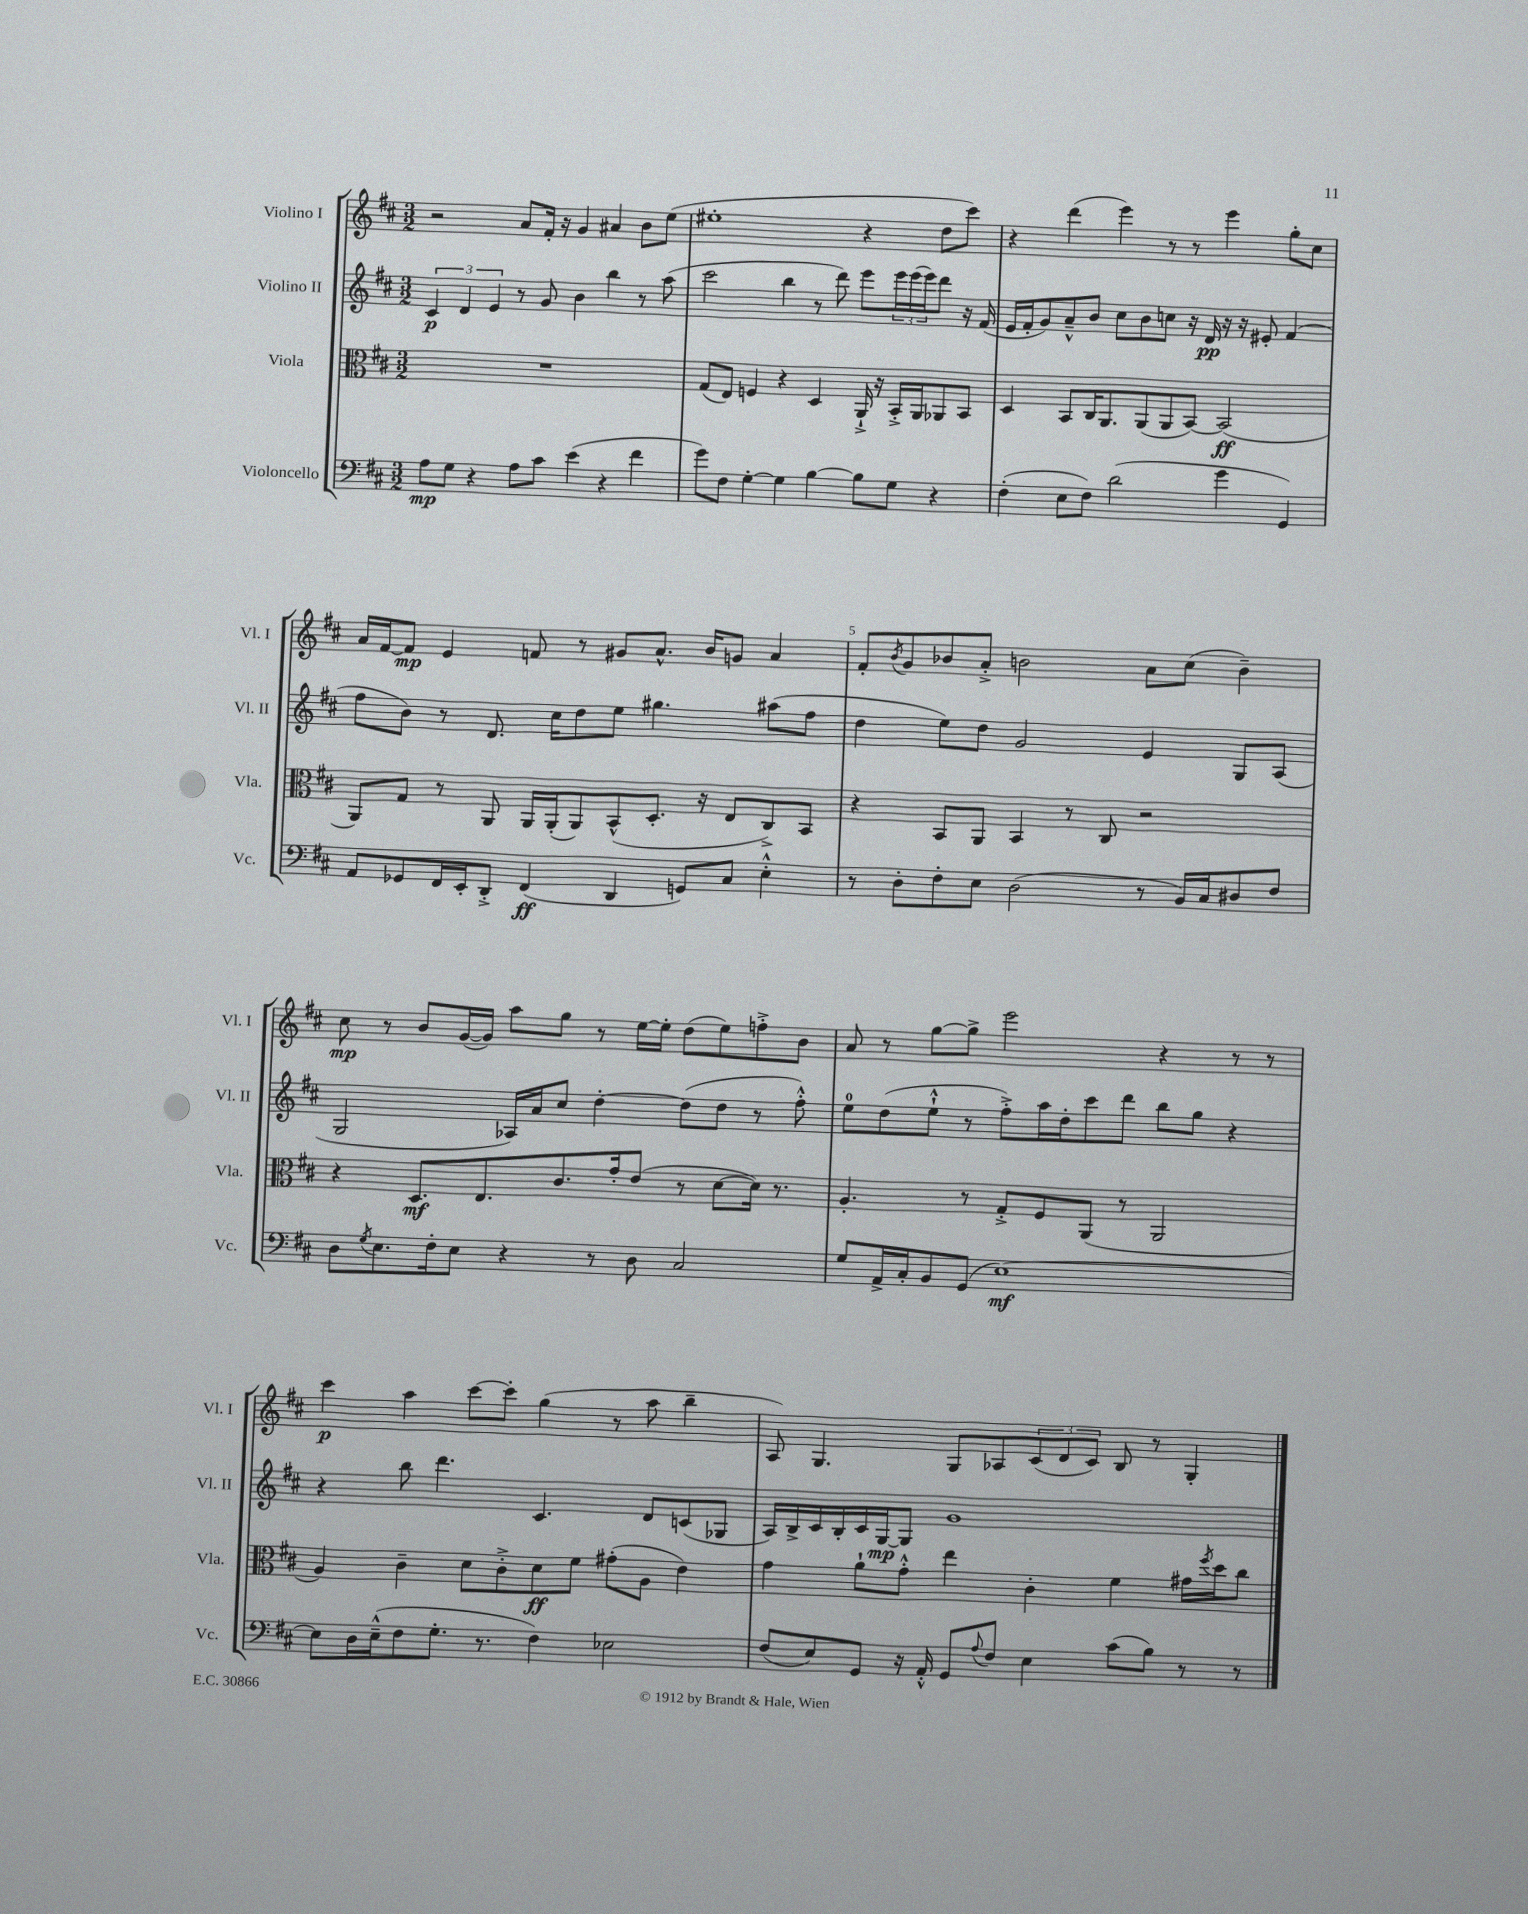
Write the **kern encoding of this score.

**kern	**kern	**kern	**kern
*staff4	*staff3	*staff2	*staff1
*clefF4	*clefC3	*clefG2	*clefG2
*k[f#c#]	*k[f#c#]	*k[f#c#]	*k[f#c#]
*M3/2	*M3/2	*M3/2	*M3/2
8A	1.r	6c#	2r
8G	.	.	.
.	.	6d	.
4r	.	.	.
.	.	6e	.
8A	.	8r	8a
8c#	.	8g	16f#'
.	.	.	16r
(4e	.	4b	4g
4r	.	4bb	4a#
4f#	.	8r	8b
.	.	(8aa	(8ee
=	=	=	=
8g)	(8G	2ccc#	1ee#'
8F#	8E)	.	.
[4G'	4F	.	.
4G]	4r	4bb	.
[4B	4D	8r	.
.	.	8ddd)	.
8B]	16AA`^	8eee	4r
.	16r	.	.
8G	16BB'^	24eee	.
.	.	(24eee	.
.	16AA	.	.
.	.	24eee)	.
4r	8AA-	8ddd	8dd
.	8BB	16r	8ccc#)
.	.	(16f#	.
=	=	=	=
(4F#'	4D	16e	4r
.	.	16f#'	.
.	.	8g)	.
8E	8BB	8a~^^	(4ddd
8F#)	16C#	8b	.
.	8.AA	.	.
(2d	.	8cc#	4eee)
.	(8AA	8b	.
.	8AA	8cc	8r
.	[8BB)	16r	8r
.	.	16d	.
4g	(2BB]	16r	4eee
.	.	16r	.
.	.	8e#'	.
4GG)	.	(4f#	8gg'
.	.	.	8cc#
=	=	=	=
8AA	8AA)	8ff#	16a
.	.	.	[16f#
8GG-	8G	8b)	8f#]
16FF#	8r	8r	4e
16EE'	.	.	.
8DD'^	8AA	8.d	.
(4FF#	16AA	.	8f
.	(16AA'	16cc#	.
.	8AA)	8dd	8r
4DD	(8BB^^	8ee	8g#
.	8.D'	4.gg#	8.a^^
8GG)	.	.	.
.	16r	.	16b
8C#	8E	.	8g
4E'^^	8C#^)	(8aa#	4a
.	8BB	8ff#	.
=	=	=	=
8r	4r	4dd	8f#'
.	.	.	8qb
8D'	.	.	8g
8F#'	8BB	8ee)	8b-
8E	8AA	8dd	8a'^
(2D	4BB	2g	2b
.	8r	.	.
.	8C#	.	.
8r	2r	4e	8a
16BB)	.	.	(8cc#
16C#	.	.	.
8D#	.	8G	4b~)
8F#	.	(8A	.
=	=	=	=
8D	4r	2G	8cc#
8qG	.	.	.
8.E	.	.	8r
.	8.D	.	8b
16F#'	.	.	.
8E	.	.	([16g
.	8.E	.	16g])
4r	.	16A-)	8aa
.	.	16a	.
.	8.c#	8cc#	8gg
8r	.	[4dd'	8r
.	16g'	.	.
8D	(8e	.	[16ee
.	.	.	16ee']
2C#	8r	(8dd]	(8dd
.	[8d	8dd	8ee)
.	16d])	8r	8ff'^
.	8.r	.	.
.	.	8ff#'^^)	8b
=	=	=	=
8G	4.A'	8ee	8a
16AA^	.	(8dd	8r
16C#'	.	.	.
8BB	.	8ee`^^	[8gg
(8GG	8r	8r	8gg^]
[1E)	8G'^	8ff#'^)	2eee
.	8F#	16aa	.
.	.	16dd'	.
.	(8AA	8ccc#	.
.	8r	8ddd	.
.	2AA	8bb	4r
.	.	8gg	.
.	.	4r	8r
.	.	.	8r
=	=	=	=
8E]	4A)	4r	4ccc#
16D	.	.	.
(16E~^^	.	.	.
8F#	4c#~	8bb	4aa
8.G'	.	4.ddd	.
.	8d	.	[8ccc#
8.r	.	.	.
.	8c#'^	.	8ccc#']
4F#)	8d	4.c#	(4gg
.	8f#	.	.
2E-	(8g#'	.	8r
.	8A	8d	8aa
.	4e)	(8c	4bb~
.	.	8G-	.
=	=	=	=
(8F#	4g	16A)	8A)
.	.	16B^	.
8E)	.	16c#	4.G
.	.	16B'	.
8GG	8a`	16c#	.
.	.	[16G	.
16r	8g'^^	8G]	.
16AA'^^	.	.	.
8GG	4ee	1g	8G
8qqA	.	.	.
8F#	.	.	8A-
4E	4c#'	.	(12c#
.	.	.	12d
.	.	.	12c#)
(8c#	4f#	.	8B
8B)	.	.	8r
8r	16g#	.	4G'
.	8qff#	.	.
.	16dd	.	.
8r	8cc#	.	.
==	==	==	==
*-	*-	*-	*-
